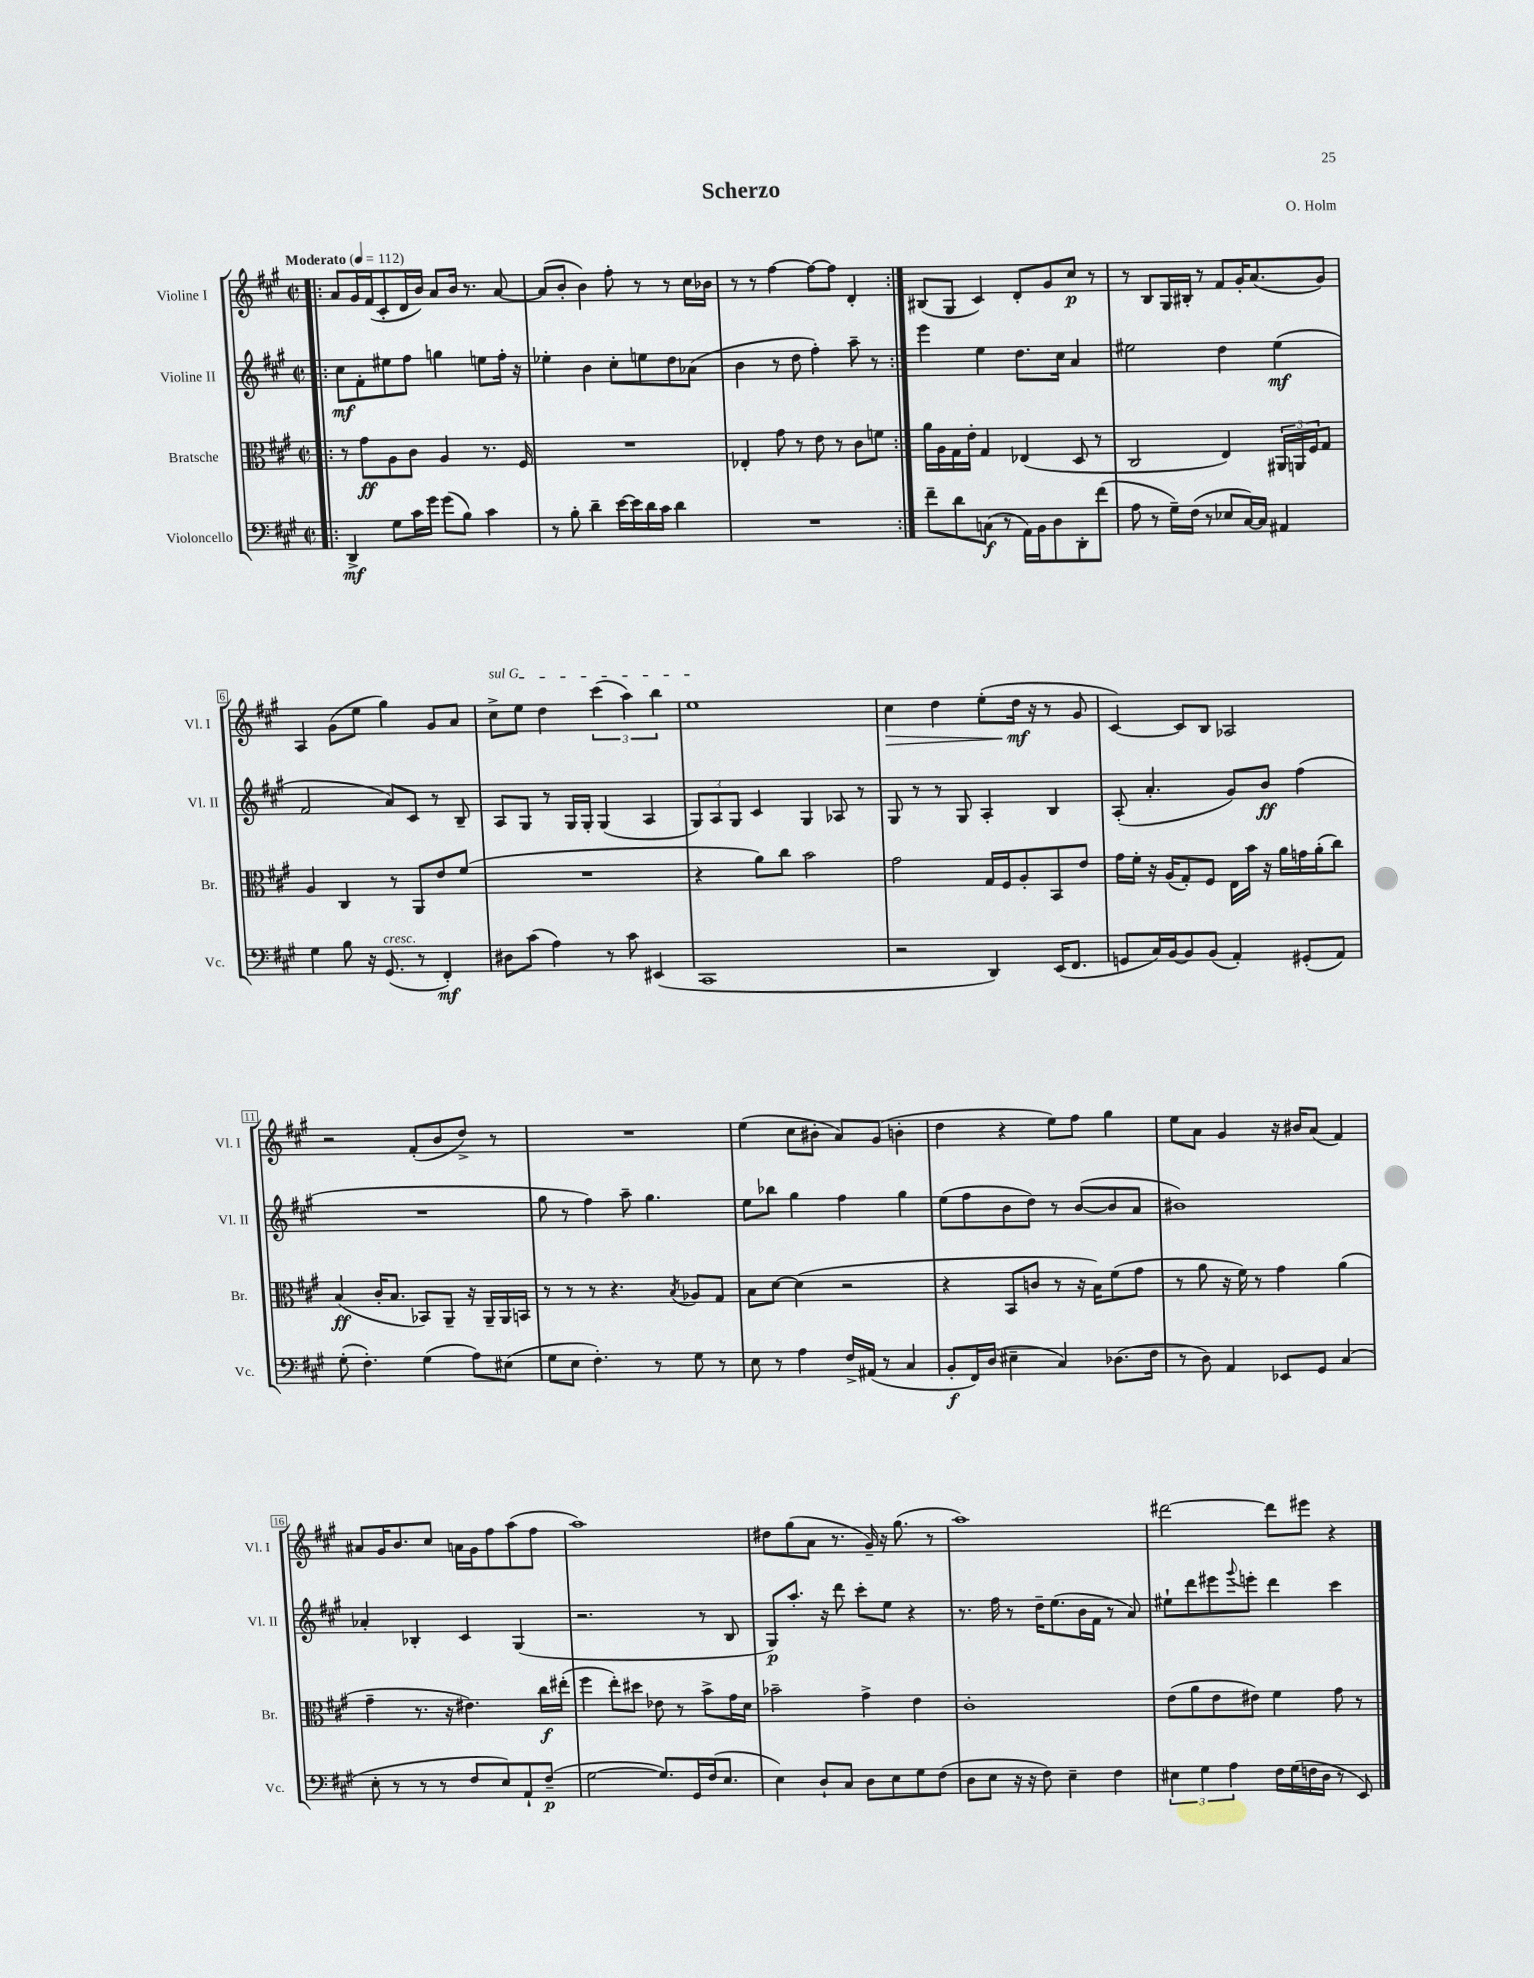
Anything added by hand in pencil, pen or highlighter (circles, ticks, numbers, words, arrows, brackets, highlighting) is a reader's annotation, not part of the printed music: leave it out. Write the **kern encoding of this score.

**kern	**dynam	**kern	**dynam	**kern	**dynam	**kern	**dynam
*part4	*part4	*part3	*part3	*part2	*part2	*part1	*part1
*staff4	*staff4	*staff3	*staff3	*staff2	*staff2	*staff1	*staff1
*I"Violoncello	*	*I"Bratsche	*	*I"Violine II	*	*I"Violine I	*
*I'Vc.	*	*I'Br.	*	*I'Vl. II	*	*I'Vl. I	*
*clefF4	*	*clefC3	*	*clefG2	*	*clefG2	*
*k[f#c#g#]	*	*k[f#c#g#]	*	*k[f#c#g#]	*	*k[f#c#g#]	*
*M2/2	*	*M2/2	*	*M2/2	*	*M2/2	*
*met(c|)	*	*met(c|)	*	*met(c|)	*	*met(c|)	*
*MM112	*	*MM112	*	*MM112	*	*MM112	*
=1!|:	=1!|:	=1!|:	=1!|:	=1!|:	=1!|:	=1!|:	=1!|:
!	!	!	!	!	!	!LO:TX:a:B:t=Moderato	!
4DD^/	mf	8r	.	8cc#\L	mf	8a/L	.
.	.	8g#\L	ff	8f#'\	.	16g#/L	.
.	.	.	.	.	.	(16f#/J	.
8G#\L	.	8A\	.	8ee#X\	.	8c#'/	.
16c#\L	.	8c#\J	.	8ff#\J	.	16d/L	.
16g#\JJ	.	.	.	.	.	16b/JJ)	.
(8g#\L	.	4A/	.	4ggn\	.	8a/L	.
8B\J)	.	.	.	.	.	16b/Jk	.
.	.	.	.	.	.	8.r	.
4c#\	.	8.r	.	8een\L	.	.	.
.	.	.	.	16ff#'\Jk	.	[8a/	.
.	.	16F#/	.	16r	.	.	.
=2	=2	=2	=2	=2	=2	=2	=2
8r	.	1r	.	4ee-X'\	.	(8a/L]	.
8B'\	.	.	.	.	.	8b'/J	.
4d~\	.	.	.	4b\	.	4b\)	.
[16e\LL	.	.	.	8cc#'\L	.	8ff#'\	.
16e\]	.	.	.	.	.	.	.
16d\	.	.	.	8een\	.	8r	.
16c#\JJ	.	.	.	.	.	.	.
4d\	.	.	.	8dd\	.	8r	.
.	.	.	.	(8a-X\J	.	16cc#\LL	.
.	.	.	.	.	.	16b-X\JJ	.
=3	=3	=3	=3	=3	=3	=3	=3
1r	.	4E-X'/	.	4b\	.	8r	.
.	.	.	.	.	.	8r	.
.	.	8g#\	.	8r	.	[4ff#\	.
.	.	8r	.	8dd\	.	.	.
.	.	8e\	.	4ff#'\)	.	8ff#\L_	.
.	.	8r	.	.	.	8ff#\J]	.
.	.	8c#\L	.	8aa~\	.	4d'/	.
.	.	8fn\J	.	8r	.	.	.
=4:|!	=4:|!	=4:|!	=4:|!	=4:|!	=4:|!	=4:|!	=4:|!
8f#~\L	.	16a\LL	.	4eee\	.	(8B#X/L	.
.	.	16A\	.	.	.	.	.
8d\	.	16G#\	.	.	.	8G#/J	.
.	.	16e'\JJ	.	.	.	.	.
(8Cn\J	f	4G#/	.	4ee\	.	4c#/)	.
8r	.	.	.	.	.	.	.
16AA\LL)	.	(4E-X/	.	8.dd\L	.	8d'/L	.
16BB\J	.	.	.	.	.	.	.
8D\	.	.	.	.	.	8g#/	.
.	.	.	.	16cc#\Jk	.	.	.
8DD'\	.	8D/	.	4a/	.	8cc#/J	p
(8f#\J	.	8r	.	.	.	8r	.
=5	=5	=5	=5	=5	=5	=5	=5
8A\	.	2C#/	.	2ee#X\	.	8r	.
8r	.	.	.	.	.	8B/L	.
16G#~\LL)	.	.	.	.	.	16G#/L	.
(16F#\JJ	.	.	.	.	.	16B#X'/JJ	.
8r	.	.	.	.	.	8r	.
8E-X/L	.	4E/)	.	4dd\	.	8f#/L	.
[16C#/L)	.	.	.	.	.	16g#'/K	.
16C#/JJ]	.	.	.	.	.	(8.a/	.
4AA#X/	.	24AA#X/LL	.	(4ee#\	mf	.	.
.	.	24AAn/	.	.	.	.	.
.	.	24F#/J	.	.	.	.	.
.	.	8G#/J	.	.	.	8g#/J)	.
!!LO:LB:g=z
=6	=6	=6	=6	=6	=6	=6	=6
4G#\	.	4A/	.	2f#/	.	4A/	.
8B\	.	4C#/	.	.	.	(8g#\L	.
16r	.	.	.	.	.	8ee\J	.
!LO:TX:a:i:t=cresc.	!	!	!	!	!	!	!
(8.GG#/	.	.	.	.	.	.	.
.	.	8r	.	8a/L)	.	4gg#\)	.
8r	.	8AA/L	.	8c#/J	.	.	.
4FF#'/)	mf	8e/	.	8r	.	8g#/L	.
.	.	(8f#/J	.	8B~/	.	8a/J	.
=7	=7	=7	=7	=7	=7	=7	=7
!	!	!	!	!	!	!LO:TX:a:i:t=sul G	!
8D#X\L	.	1r	.	8A/L	.	8cc#^\L	.
(8c#\J	.	.	.	8G#/J	.	8ee\J	.
4A\)	.	.	.	8r	.	4dd\	.
.	.	.	.	16G#/LL	.	.	.
.	.	.	.	16G#'/JJ	.	.	.
8r	.	.	.	(4G#/	.	(6ccc#\	.
8c#\	.	.	.	.	.	.	.
.	.	.	.	.	.	6aa\)	.
(4EE#X/	.	.	.	4A/	.	.	.
.	.	.	.	.	.	6bb\	.
=8	=8	=8	=8	=8	=8	=8	=8
1CC#	.	4r	.	12G#/L)	.	1ee	.
.	.	.	.	12A/	.	.	.
.	.	.	.	12G#/J	.	.	.
.	.	8a\L)	.	4c#/	.	.	.
.	.	8cc#\J	.	.	.	.	.
.	.	2b\	.	4G#/	.	.	.
.	.	.	.	8A-X/	.	.	.
.	.	.	.	8r	.	.	.
=9	=9	=9	=9	=9	=9	=9	=9
!	!	!	!	!	!	!	!LO:HP:b
2r	.	2g#\	.	8G#/	.	4cc#\	>
.	.	.	.	8r	.	.	.
.	.	.	.	8r	.	4dd\	.
.	.	.	.	8G#/	.	.	.
4DD/)	.	16G#/LL	.	4A'/	.	(8ee'\L	.
.	.	16F#/J	.	.	.	.	.
.	.	8A'/	.	.	.	16dd\Jk	mf
.	.	.	.	.	.	16r	]
(16EE/KL	.	8BB/	.	4B/	.	8r	.
8.FF#/J	.	.	.	.	.	.	.
.	.	8e/J	.	.	.	8g#/	.
=10	=10	=10	=10	=10	=10	=10	=10
8GGn/L	.	16g#\LL	.	(8A'/	.	[4c#/)	.
.	.	16f#'\JJ	.	.	.	.	.
16C#/L)	.	16r	.	4.a'/	.	.	.
[16BB/J	.	(16A/KL	.	.	.	.	.
8BB/]	.	8G#'/)	.	.	.	8c#/L]	.
(8BB/J	.	8F#/J	.	.	.	8B/J	.
4AA'/)	.	16E\LL	.	8g#/L)	.	2A-X/	.
.	.	16b\JJ	.	.	.	.	.
.	.	16r	.	8b/J	ff	.	.
.	.	16a\LL	.	.	.	.	.
(8GG#X'/L	.	16gn\	.	(4ff#\	.	.	.
.	.	(16a'\J	.	.	.	.	.
8AA/J)	.	8cc#\J)	.	.	.	.	.
!!LO:LB:g=z
=11	=11	=11	=11	=11	=11	=11	=11
(8G#'\	.	(4B/	ff	1r	.	2r	.
4.F#'\)	.	.	.	.	.	.	.
.	.	16c#'/KL	.	.	.	.	.
.	.	8.B/J	.	.	.	.	.
(4G#\	.	8BB-X/L)	.	.	.	(8f#'/L	.
.	.	8AA~/J	.	.	.	8b/	.
8A\L)	.	16r	.	.	.	8dd^/J)	.
.	.	16AA~/LL	.	.	.	.	.
(8E#X\J	.	16AA/	.	.	.	8r	.
.	.	16BBn/JJ	.	.	.	.	.
=12	=12	=12	=12	=12	=12	=12	=12
8G#\L	.	8r	.	8gg#\	.	1r	.
8E\J	.	8r	.	8r	.	.	.
4.F#'\)	.	8r	.	4ff#\)	.	.	.
.	.	4.r	.	.	.	.	.
.	.	.	.	8aa~\	.	.	.
8r	.	.	.	4.gg#\	.	.	.
.	.	8qB/	.	.	.	.	.
8G#\	.	8A-X/L	.	.	.	.	.
8r	.	8G#/J	.	.	.	.	.
=13	=13	=13	=13	=13	=13	=13	=13
8E\	.	8B\L	.	8ee\L	.	(4ee\	.
8r	.	[8d\J	.	8bb-X\J	.	.	.
4A\	.	(4d\]	.	4gg#\	.	8cc#\L	.
.	.	.	.	.	.	8b#X'\J	.
16F#^/LL	.	2r	.	4ff#\	.	8a/L)	.
(16AA#X/JJ	.	.	.	.	.	.	.
8r	.	.	.	.	.	(8g#/J	.
4C#/	.	.	.	4gg#\	.	4bn'\	.
=14	=14	=14	=14	=14	=14	=14	=14
8BB'/L	f	4r	.	(8ee\L	.	4dd\	.
16FF#/L)	.	.	.	8ff#\	.	.	.
(16D/JJ	.	.	.	.	.	.	.
4E#X~\	.	8BB/L	.	8b\	.	4r	.
.	.	8cn/J	.	8dd\J)	.	.	.
4C#/)	.	8r	.	8r	.	8ee\L)	.
.	.	16r	.	([8b/L	.	8ff#\J	.
.	.	16B\KL)	.	.	.	.	.
(8.D-X\L	.	(8f#\	.	8b/]	.	4gg#\	.
.	.	8g#\J	.	8a/J	.	.	.
16F#\Jk	.	.	.	.	.	.	.
=15	=15	=15	=15	=15	=15	=15	=15
8r	.	8r	.	1b#X)	.	8ee\L	.
8D\)	.	8a\	.	.	.	8a\J	.
4AA/	.	16r	.	.	.	4g#/	.
.	.	16f#\)	.	.	.	.	.
.	.	8r	.	.	.	.	.
8EE-X/L	.	4g#\	.	.	.	16r	.
.	.	.	.	.	.	16b#X/KL	.
8GG#/J	.	.	.	.	.	(8a/J	.
(4C#/	.	(4a\	.	.	.	4f#/)	.
!!LO:LB:g=z
=16	=16	=16	=16	=16	=16	=16	=16
8E'\	.	4g#~\	.	4a-X'/	.	8a#X/L	.
8r	.	.	.	.	.	16g#/K	.
.	.	.	.	.	.	8.b/	.
8r	.	8.r	.	4B-X'/	.	.	.
8r	.	.	.	.	.	8cc#/J	.
.	.	16r	.	.	.	.	.
8F#/L	.	4.e#X\)	.	4c#/	.	16an\LL	.
.	.	.	.	.	.	16g#\J	.
8E/)	.	.	.	.	.	8ff#\	.
8AA`/	.	.	.	(4G#/	.	(8aa\	.
(8F#~/J	p	16cc#\LL	f	.	.	8ff#\J	.
.	.	(16ee#X'\JJ	.	.	.	.	.
=17	=17	=17	=17	=17	=17	=17	=17
[2G#\	.	4ff#\	.	2.r	.	1aa)	.
.	.	8ee'\L)	.	.	.	.	.
.	.	8dd#X\J	.	.	.	.	.
8.G#/L])	.	8e-X\	.	.	.	.	.
.	.	8r	.	.	.	.	.
16GG#/L	.	.	.	.	.	.	.
(16F#/J	.	8b^\L	.	8r	.	.	.
8.E/J	.	.	.	.	.	.	.
.	.	16g#\L	.	8B/	.	.	.
.	.	16d\JJ	.	.	.	.	.
=18	=18	=18	=18	=18	=18	=18	=18
4E\)	.	2b-X~\	.	8G#/L)	p	8dd#X\L	.
.	.	.	.	8.aa'/J	.	(8gg#\	.
8D`/L	.	.	.	.	.	8a\J	.
.	.	.	.	16r	.	.	.
8C#/J	.	.	.	8ddd\	.	8.r	.
8D\L	.	4g#^\	.	8ccc#'\L	.	.	.
.	.	.	.	.	.	16g#~/)	.
8E\	.	.	.	8ee\J	.	16r	.
.	.	.	.	.	.	(8.gg#\	.
8G#\	.	4e\	.	4r	.	.	.
(8F#\J	.	.	.	.	.	8r	.
=19	=19	=19	=19	=19	=19	=19	=19
8D\L	.	1c#'	.	8.r	.	1aa)	.
8E\J	.	.	.	.	.	.	.
.	.	.	.	16ff#\	.	.	.
16r	.	.	.	8r	.	.	.
16r	.	.	.	.	.	.	.
8F#\)	.	.	.	16dd~\KL	.	.	.
.	.	.	.	(8.ee\	.	.	.
4E~\	.	.	.	.	.	.	.
.	.	.	.	16b\L	.	.	.
.	.	.	.	16f#\JJ	.	.	.
4F#\	.	.	.	8r	.	.	.
.	.	.	.	8a/)	.	.	.
=20	=20	=20	=20	=20	=20	=20	=20
6E#X\	.	(8e\L	.	8ee#X`\L	.	[2ddd#X\	.
.	.	8a\	.	8ddd\	.	.	.
6G#\	.	.	.	.	.	.	.
.	.	8e\	.	8eee#X\	.	.	.
6A\	.	.	.	.	.	.	.
.	.	.	.	8qqggg#/	.	.	.
.	.	8e#X\J)	.	8eeen'\J	.	.	.
16F#\LL	.	4f#\	.	4ddd\	.	8ddd#\L]	.
(16G#\	.	.	.	.	.	.	.
16Fn\	.	.	.	.	.	8eee#X\J	.
16D\JJ	.	.	.	.	.	.	.
8r	.	8g#\	.	4ccc#\	.	4r	.
8EE/)	.	8r	.	.	.	.	.
==	==	==	==	==	==	==	==
*-	*-	*-	*-	*-	*-	*-	*-
